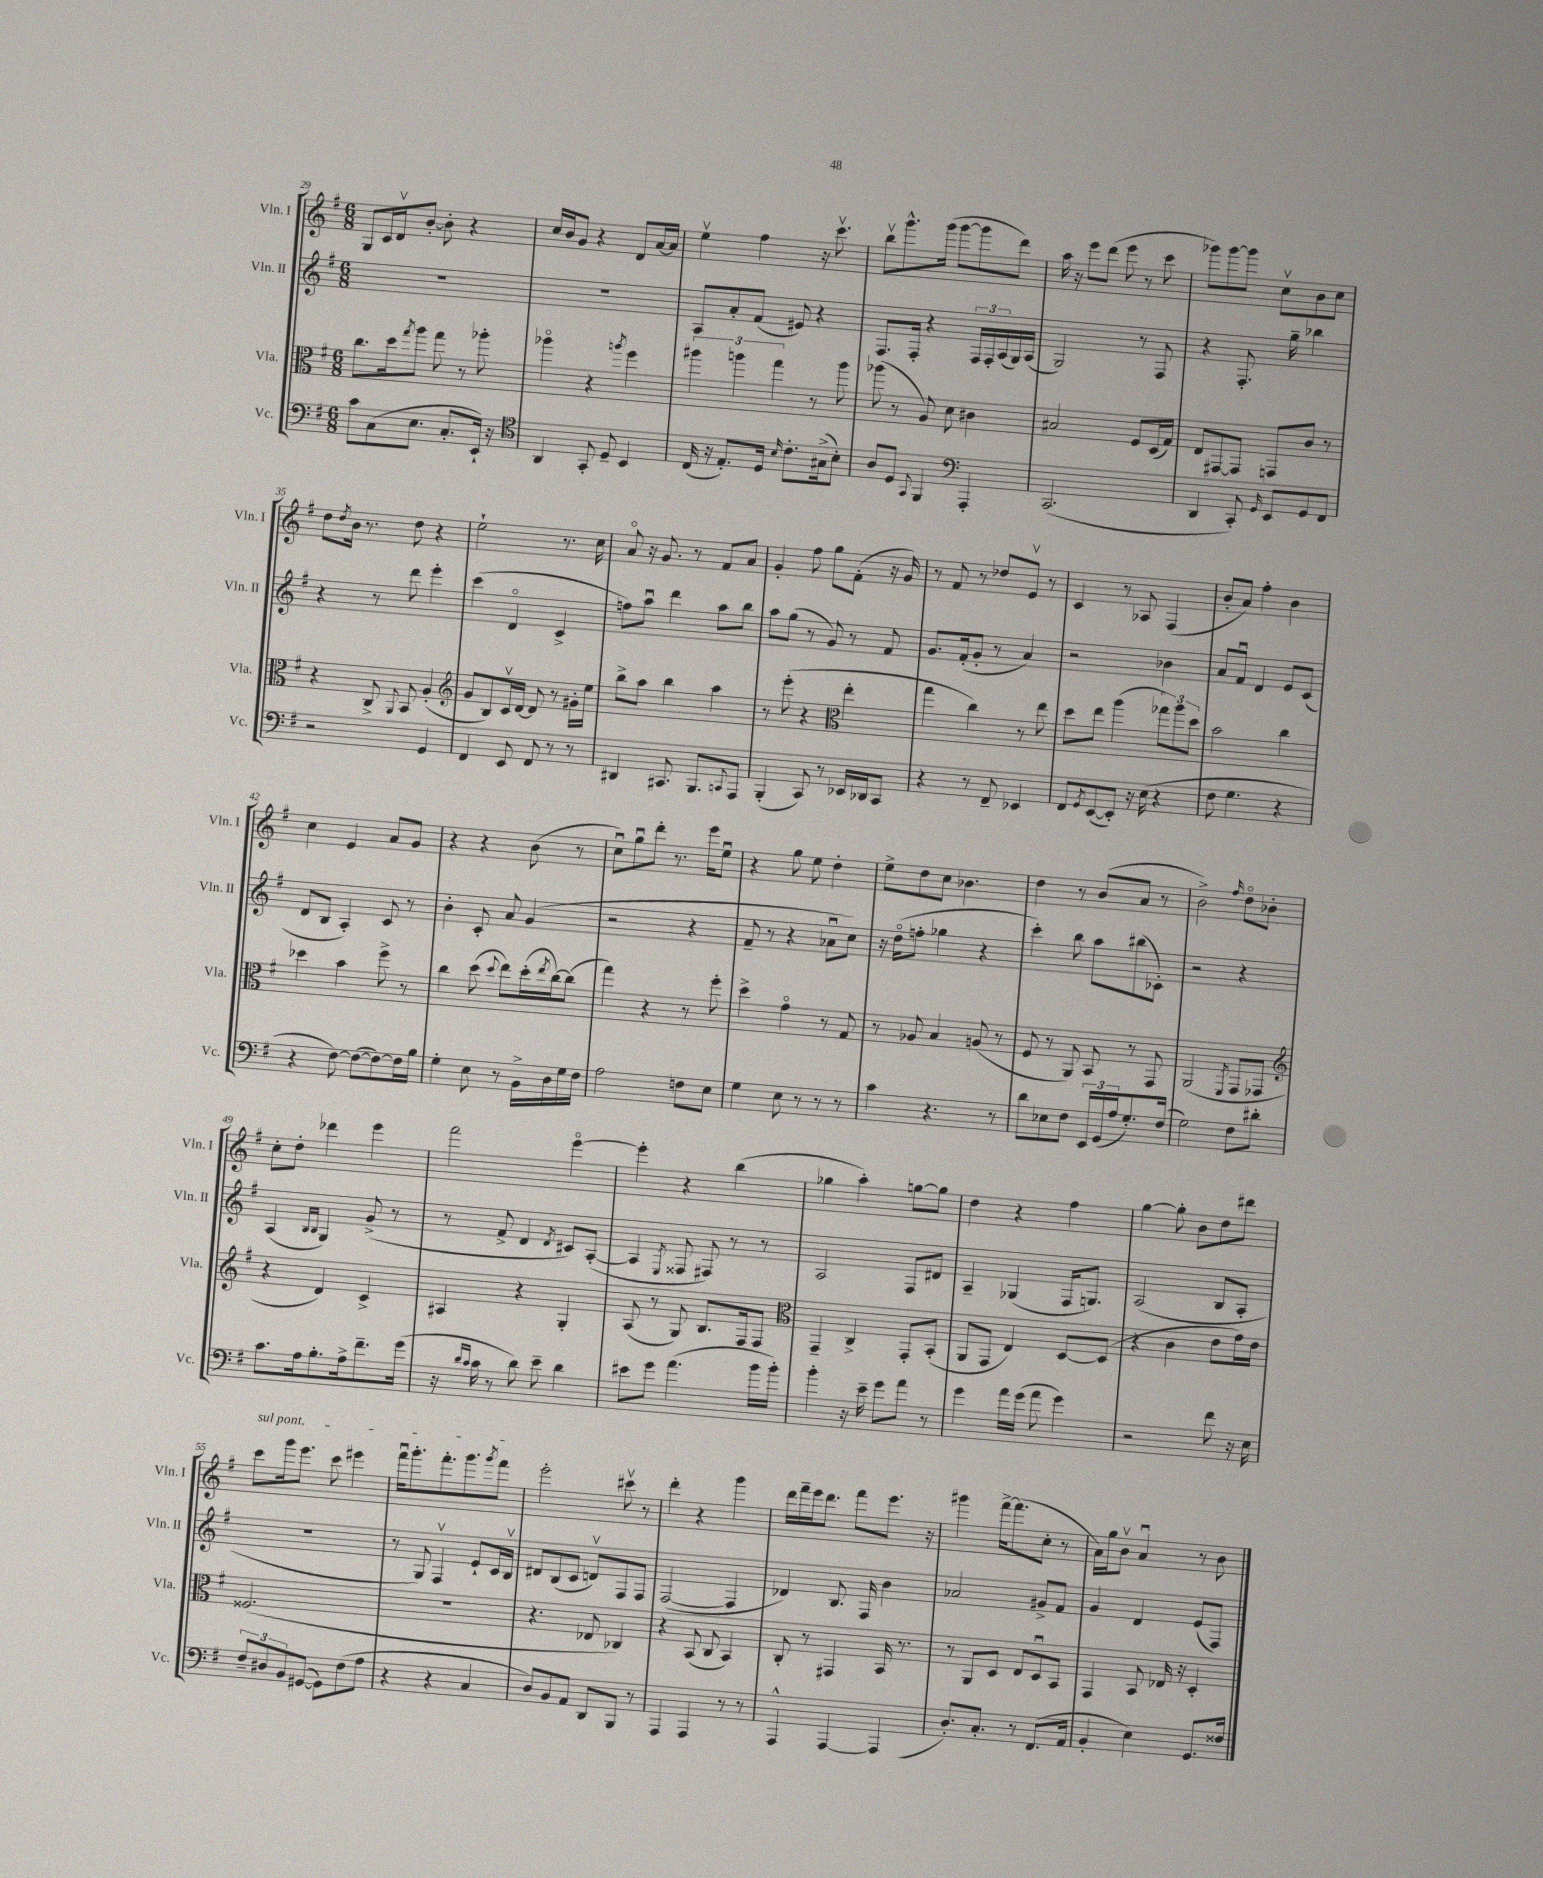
<<
\new StaffGroup <<
\new Staff = "s0" \with { instrumentName = "Vln. I" shortInstrumentName = "Vln. I" } {
    \clef treble \key g \major \numericTimeSignature \time 6/8
    g8 c'16 d'16\upbow b'8~-. b'8-. r4 |
    c''16 b'16 g'8 r4 d'8 a'16~ a'16 |
    e''4\upbow fis''4 r16 c'''8.\upbow |
    b''8\upbow g'''8.-^ g'''16( g'''8~ g'''8 d'''8) |
    a''16 r16 e'''8 d'''8( e'''8 r8 c'''8 |
    ges'''8) ges'''8~ ges'''8 c''8\upbow b'8 c''8 |
    d''8 \acciaccatura { d''8 } b'16 r8. d''8 r4 |
    e''2-! r8. c''16 |
    a'8\flageolet r16 g'8. r8 fis'8 a'8 |
    g'4-. fis''8 g''8 fis'8-.( r16 g'16) |
    r8 fis'8 r8 des''8 e'8\upbow r8 |
    c'4 r8 aes8 fis4( |
    b'8-. a'8) fis''4-. b'4 |
    c''4 e'4 a'8 g'8 |
    r4 r4 b'8( r8 |
    c''8\downbow) g''8\downbow d'''8-. r8. e'''16 e''8\downbow |
    r4 g''8 e''8 d''4-. |
    e''8-> d''8 c''8 bes'4. |
    d''4 r8 b'8( a'8 r8 |
    b'2->) \grace { fis''16 } d''8\flageolet bes'8-. |
    c''8-. d''8-. des'''4 e'''4 |
    fis'''2 e'''4~\flageolet |
    e'''4-. r4 b''4( |
    ges''4 a''4-.) g''8~ g''8 |
    d''4 r4 fis''4 |
    g''4~ g''8-. b'8 d''8 dis'''8 |
    \once \override TextSpanner.bound-details.left.text = \markup { \italic "sul pont." } c'''8\startTextSpan g'''16 e'''8. c'''8 eis'''4 |
    fis'''16\downbow g'''8.-. fis'''8.-. g'''8. \acciaccatura { g'''8 } fis'''8\stopTextSpan |
    e'''2-. cis'''8\upbow r8 |
    d'''4-. r4 g'''4 |
    d'''16 fis'''16-- e'''16 d'''8. fis'''8 e'''8. r16 |
    gis'''4 fis'''16~-> fis'''8.( c''8-. r8 |
    a'16) g''16 b'8\upbow a'4\downbow r8 b'8 \bar "|." |
}
\new Staff = "s1" \with { instrumentName = "Vln. II" shortInstrumentName = "Vln. II" } {
    \clef treble \key g \major \numericTimeSignature \time 6/8
    R2. |
    R2. |
    a8 a'8-. fis'8( eis'8) r4 |
    fis8. fis16-. r4 \tuplet 3/2 { fis16 fis16-. a16( } g16) a16( |
    g2) r8 fis8 |
    r4 fis8.-. g''16-- bes''4 |
    r4 r8 d'''8 e'''4-. |
    c'''4( d'4\flageolet c'4-> |
    f''8) a''8\downbow d'''4 a''8 b''8 |
    a''8 g''8( r8 g'8) r8 fis'8 |
    g'8. fis'16-.( g'8-. r8 a'4) |
    r2 bes'4 |
    a'8 fis'8\downbow d'4 e'8 c'8( |
    d'8 b8 a4-.) c'8 r8 |
    b'4-. c'8-. a'8 g'4( |
    r2 r4 |
    fis'8-- r8 r4 aes'8\downbow c''8) |
    r16 d''16\flageolet( f''8-. ges''4 r4 |
    c'''4-.) b''8 a''8 bis''8( ces'8-.) |
    r2 r4 |
    a4( \grace { b16 b16 } g4) g'8->( r8 |
    r8 fis'8-> d'4 \acciaccatura { d'8 } cis'8) a8~-.( |
    a4 \acciaccatura { e8 } fisis8 fis8) r8 r8 |
    a2 fis8 dis'8 |
    a4-- ges4( fis16 g8.) |
    a2( b8 a8-. |
    R2. |
    r8 g8) fis4\upbow e'8-! c'16 b16\upbow |
    dis'8 b8( c'8 d'8\upbow) fis8 fis8 |
    fis2~( fis4 |
    des'4) b8. fis16 b'4 |
    aes'2 gis'8-> fis'8 |
    g'4 d'4 e'8( fis8) \bar "|." |
}
\new Staff = "s2" \with { instrumentName = "Vla." shortInstrumentName = "Vla." } {
    \clef alto \key g \major \numericTimeSignature \time 6/8
    c''8. d''16 \acciaccatura { g''8 } a''8 g''8 r8 aes''8-. |
    aes''4\flageolet r4 \acciaccatura { a''8 } fis''4 |
    \tuplet 3/2 { ais''4 a''4 g''4 } r8 a''8 |
    aes''8( r8 a8) d'8 cis'4 |
    bis2 fis8 d16( g16) |
    e8 gis,8~ gis,8 g,8 c'8 r8 |
    r4 c8-> \appoggiatura { a,8 } b,8 a4-.( |
    \clef treble g'8 b8) c'16\upbow d'16~ d'8 r8 gis'16-. e''16 |
    b''8-> a''8 b''4 a''4 |
    r8 e'''8-.( r4 \clef alto e''4-. |
    g''4 c''4) r8 e''8 |
    d''8 e''8 a''4( \tuplet 3/2 { ges''8) a''8 d''8 } |
    b'2 c''4 |
    des''4 b'4 fis''8-> r8 |
    c''4 d''8( \appoggiatura { d''8 } e''8) d''16-.( \acciaccatura { e''8 } c''16~) c''8( |
    g''4) r4 r8 fis''8-. |
    d''4-> g'4\flageolet r8 g8 |
    r8 aes8 b4 a8( r8 |
    fis8 r8 a,8) b,8 r8 g,8 |
    a,2( \acciaccatura { fis,8 } g,8 ges,8 |
    \clef treble r4 d'4) c'4-> |
    ais4 r4 g4-. |
    a8( r8 g8) b8. fis16 fis8 |
    \clef alto g,4-- c4-> g,8-. b,8-.( |
    a,8 g,8 e4) d8~ d8( |
    r4 c'4 e'8 g'16) e'16 |
    fisis2.( |
    R2. |
    r4. ees8 ces4) |
    r4 b,8( c8 b,4) |
    c8-. r8 gis,4 b,16 r8. |
    r8 a,8 d8 e8 d8\downbow b,8 |
    g,4 b,8 ees16 r16 d4-. \bar "|." |
}
\new Staff = "s3" \with { instrumentName = "Vc." shortInstrumentName = "Vc." } {
    \clef bass \key g \major \numericTimeSignature \time 6/8
    c'8 c8( e8. c8.-. e,16-!) r16 |
    \clef tenor a,4 g,8-. d8-- b,4 |
    c16( r16 e8.-.) d16 \grace { b16 } c'8.-. gis16->( b8-.) |
    a8 d8 \appoggiatura { g,8 } fis,4 \clef bass a,,4-. |
    c,2.( |
    d,4 c,8-.) \grace { g,16 } e,8 g,8 fis,8 |
    r2 g,4 |
    fis,4 e,8 fis,8 r8 r8 |
    dis,4 cis,8. b,,8. \appoggiatura { c,8 } a,,8 |
    b,,4-.( c,8) r8 ees,16 des,16 c,8 |
    r4 r8 fis,8-- ees,4 |
    fis,8 \acciaccatura { g,8 } e,8~( e,8-.) r16 e16( r4 |
    fis8 g4. r4 |
    r4 fis8~) fis8~( fis8~) fis16 b16 |
    g4-. e8 r8 b,16-> d16 g16 fis16 |
    a2 f8 e8 |
    g4 e8 r8 r8 r8 |
    c'4 r4. r8 |
    d'8 ees8 fis8 \tuplet 3/2 { e,16 g,16( a16 } g8.-.) fis16( |
    g2) fis8 dis'8-. |
    c'8. a16 b8.-. a16-> fis'8.-- g'16( |
    r16 \grace { d'16 c'16 } c'16 r8 d'8) e'8-- d'4 |
    eis'8 g'8 a'4.( b'16 b'16-.) |
    b'4-. r16 e'16-- g'8 a'8 r8 |
    g'4 a'16 g'16( a'8 g'4) |
    r2 fis'8 r16 e16 |
    \tuplet 3/2 { fis8-- dis8 b,8 } gis,8~( gis,8) fis8( a8 |
    r4 r4 c4 |
    d8) b,8 a,8 d,8 b,,8 r8 |
    a,,4 a,,4 r8 r8 |
    a,,4-^ a,,4~ a,,4( |
    d8.-.) c8.-. r8 fis,8.( a,16 |
    b,4-. e4) g,8. fisis16 \bar "|." |
}
>>
>>
\layout { \context { \Score currentBarNumber = #29 } }
